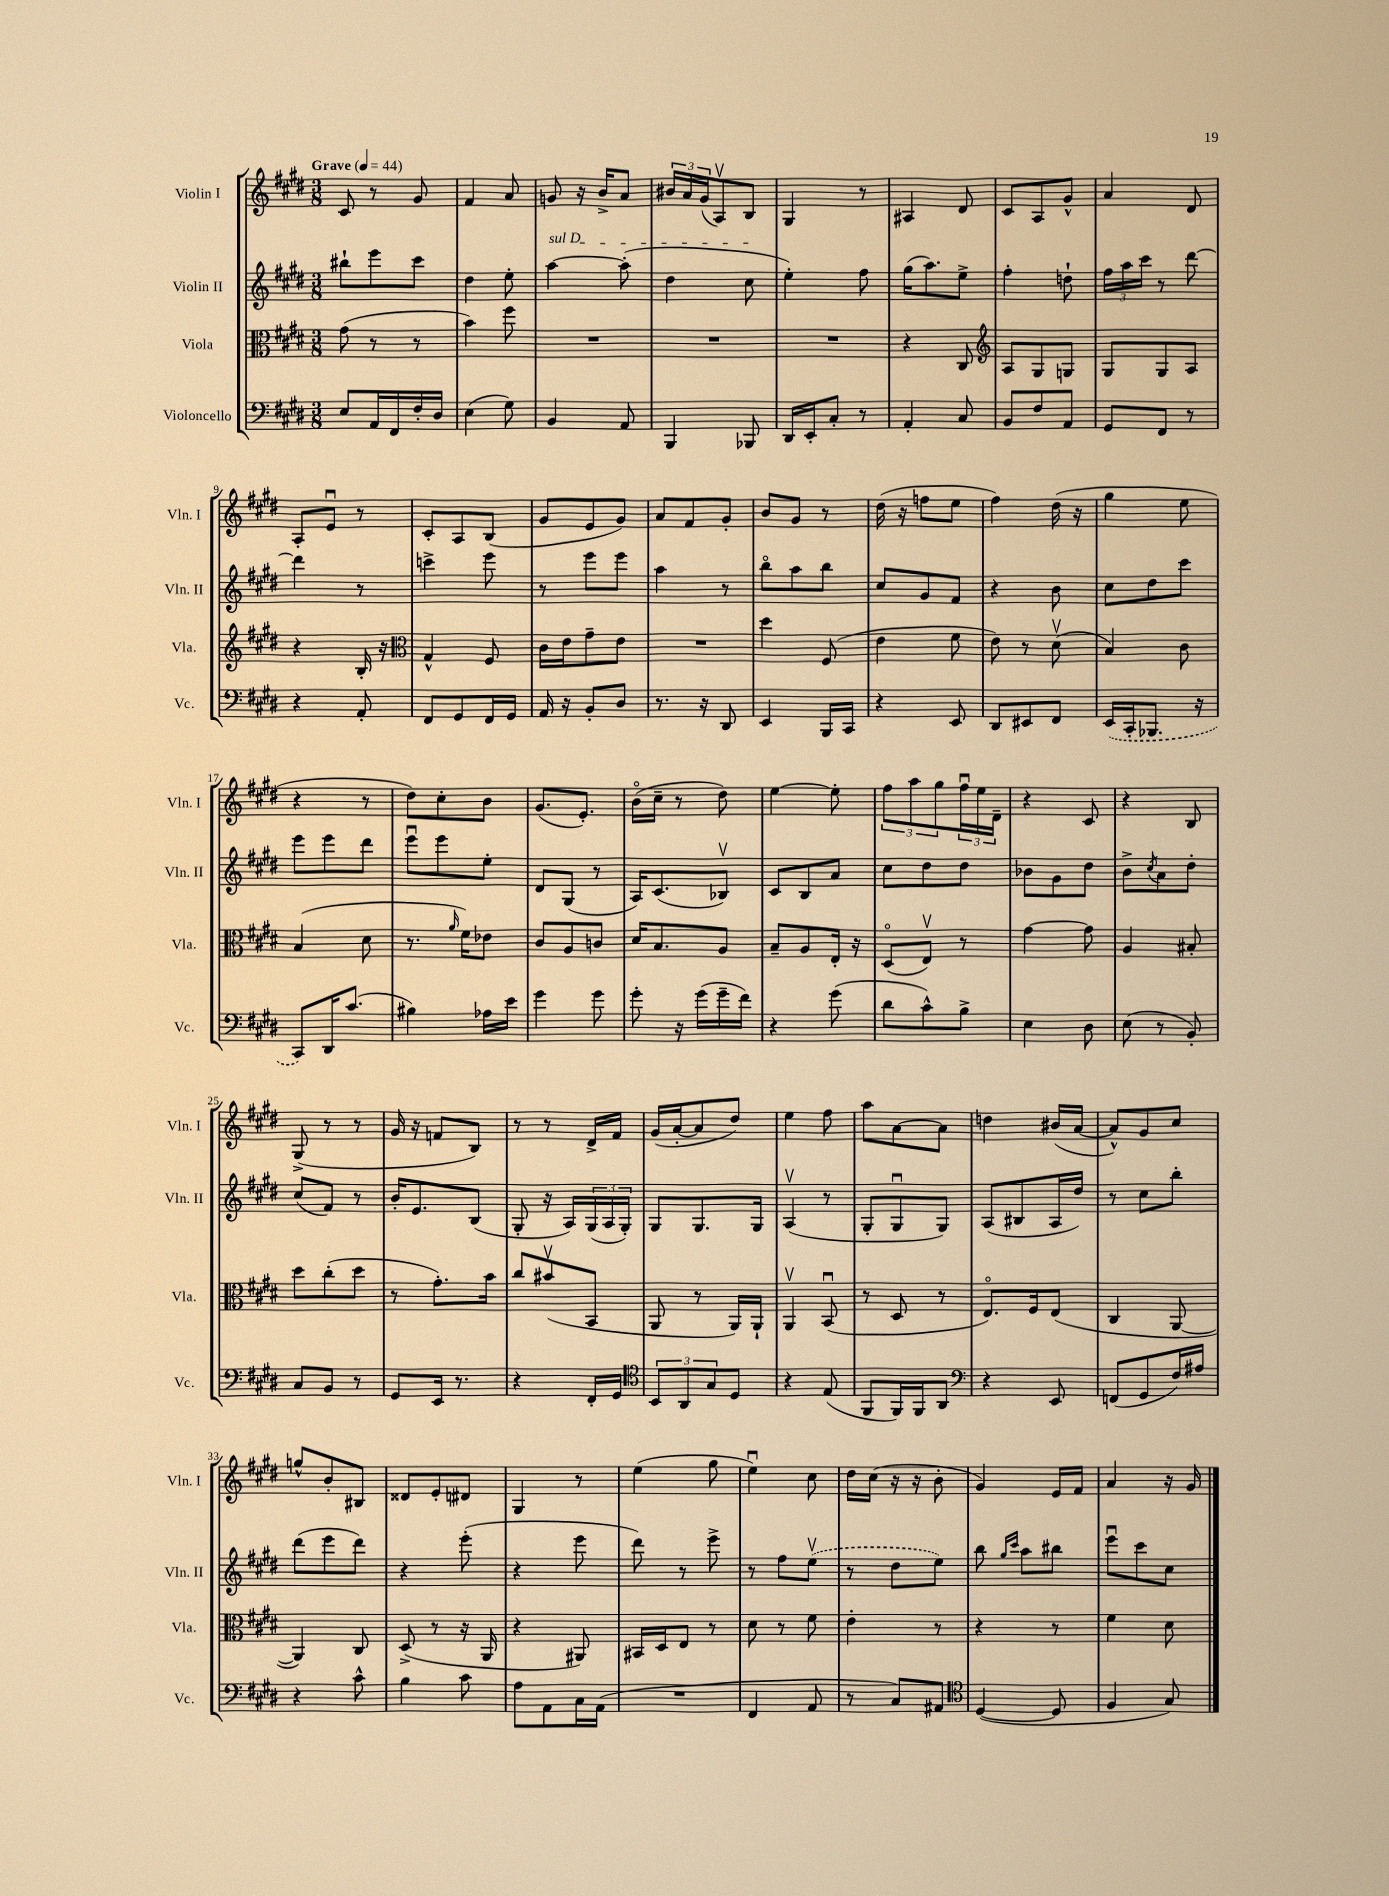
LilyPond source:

<<
\new StaffGroup <<
\new Staff = "s0" \with { instrumentName = "Violin I" shortInstrumentName = "Vln. I" } {
    \clef treble \key e \major \numericTimeSignature \time 3/8 \tempo "Grave" 4 = 44
    cis'8 r8 gis'8 |
    fis'4 a'8 |
    g'8 r16 b'16-> a'8 |
    \tuplet 3/2 { bis'16 a'16 gis'16( } a8\upbow) b8 |
    gis4 r8 |
    ais4 dis'8 |
    cis'8 a8 gis'8-^ |
    a'4 dis'8 |
    a8-. e'8\downbow r8 |
    cis'8-. a8 b8( |
    gis'8 e'8 gis'8) |
    a'8 fis'8 gis'8-. |
    b'8 gis'8 r8 |
    dis''16( r16 f''8 e''8 |
    fis''4) dis''16( r16 |
    gis''4 e''8 |
    r4 r8 |
    dis''8) cis''8-. b'8 |
    gis'8.( e'8.-.) |
    b'16\flageolet( cis''16-- r8 dis''8) |
    e''4~ e''8-. |
    \tuplet 3/2 { fis''8 a''8 gis''8 } \tuplet 3/2 { fis''16\downbow e''16 dis'16-- } |
    r4 cis'8 |
    r4 b8 |
    gis8->( r8 r8 |
    gis'16 r16 f'8 b8) |
    r8 r8 dis'16-> fis'16 |
    gis'16( a'16~-. a'8 dis''8) |
    e''4 fis''8 |
    a''8 a'8~ a'8 |
    d''4 bis'16( a'16~ |
    a'8-^) gis'8 cis''8 |
    g''8-^ b'8-. bis8 |
    disis'8 e'8-. dis'8 |
    gis4 r8 |
    e''4( gis''8 |
    e''4\downbow) cis''8 |
    dis''16 cis''16( r16 r16 b'8-. |
    gis'4) e'16 fis'16 |
    a'4 r16 gis'16 \bar "|." |
}
\new Staff = "s1" \with { instrumentName = "Violin II" shortInstrumentName = "Vln. II" } {
    \clef treble \key e \major \numericTimeSignature \time 3/8
    bis''8-! e'''8 cis'''8 |
    dis''4 e''8-. |
    \once \override TextSpanner.bound-details.left.text = \markup { \italic "sul D" } a''4~\startTextSpan a''8-.( |
    dis''4 cis''8\stopTextSpan |
    e''4-.) fis''8 |
    gis''16( a''8.) e''8-> |
    fis''4-. d''8-! |
    \tuplet 3/2 { fis''16 a''16 cis'''16 } r8 dis'''8~ |
    dis'''4 r8 |
    c'''4-> e'''8 |
    r8 e'''8 e'''8 |
    a''4 r8 |
    b''8\flageolet a''8 b''8 |
    cis''8 gis'8 fis'8 |
    r4 b'8 |
    cis''8 dis''8 cis'''8 |
    e'''8 e'''8 dis'''8 |
    e'''8\downbow e'''8 e''8-. |
    dis'8 gis8( r8 |
    a16) cis'8.( bes8\upbow) |
    cis'8 b8 a'8 |
    cis''8 dis''8 dis''8 |
    bes'8 gis'8 dis''8 |
    b'8-> \acciaccatura { cis''8 } a'8 dis''8-. |
    cis''8( fis'8) r8 |
    b'16-. e'8. b8( |
    gis8-. r16 a16) \tuplet 3/2 { gis16( a16 gis16-.) } |
    gis8 gis8. gis16 |
    a4\upbow( r8 |
    gis8-. gis8\downbow gis8) |
    a8( bis8 a16 dis''16) |
    r8 cis''8 b''8-. |
    dis'''8( e'''8 dis'''8) |
    r4 e'''8-.( |
    r4 e'''8 |
    dis'''8) r8 e'''8-> |
    r8 fis''8 \once \slurDashed e''8\upbow( |
    r8 dis''8 e''8) |
    b''8 \grace { gis''16 cis'''16 } a''8 bis''8 |
    e'''8\downbow cis'''8 cis''8 \bar "|." |
}
\new Staff = "s2" \with { instrumentName = "Viola" shortInstrumentName = "Vla." } {
    \clef alto \key e \major \numericTimeSignature \time 3/8
    gis'8( r8 r8 |
    b'4) fis''8 |
    R4. |
    R4. |
    R4. |
    r4 cis8 |
    \clef treble a8 gis8 g8 |
    gis8 gis8 a8 |
    r4 b16-. r16 |
    \clef alto gis4-^ fis8 |
    cis'16 e'16 gis'8-- e'8 |
    R4. |
    dis''4 fis8( |
    e'4 fis'8 |
    e'8) r8 dis'8\upbow( |
    b4) cis'8 |
    b4( dis'8 |
    r8. \grace { a'16 } fis'16) ees'8 |
    cis'8 a8 c'8 |
    dis'16 b8. a8 |
    b8-- a8 e16-. r16 |
    dis8\flageolet( e8\upbow) r8 |
    gis'4~ gis'8 |
    a4 bis8-. |
    dis''8 cis''8-.( dis''8 |
    r8 gis'8.-.) b'16 |
    cis''8 bis'8\upbow( b,8 |
    a,8 r8 a,16) a,16-! |
    a,4\upbow b,8\downbow( |
    r8 dis8 r8 |
    e8.\flageolet) fis16 e8( |
    cis4 a,8~ |
    a,4) cis8 |
    dis8->( r8 r16 a,16 |
    r4 ais,8) |
    bis,16 dis16 e8 r8 |
    dis'8 r8 fis'8 |
    e'4-. r8 |
    r4 r8 |
    fis'4 dis'8 \bar "|." |
}
\new Staff = "s3" \with { instrumentName = "Violoncello" shortInstrumentName = "Vc." } {
    \clef bass \key e \major \numericTimeSignature \time 3/8
    e8 a,16 fis,16 fis16-. dis16 |
    e4( gis8) |
    b,4 a,8 |
    b,,4 bes,,8 |
    dis,16 e,16-. cis8-. r8 |
    a,4-. cis8 |
    b,8 fis8 a,8 |
    gis,8 fis,8 r8 |
    r4 a,8-. |
    fis,8 gis,8 fis,16 gis,16 |
    a,16 r16 b,8-. dis8 |
    r8. r16 dis,8 |
    e,4 b,,16 cis,16 |
    r4 e,8 |
    dis,8 eis,8 fis,8 |
    \once \slurDashed e,16( cis,16-. bes,,8. r16 |
    cis,8) dis,16 cis'8.( |
    bis4) aes16 e'16 |
    gis'4 gis'8 |
    gis'8-. r16 gis'16( gis'16-- fis'16) |
    r4 gis'8( |
    dis'8 cis'8-^) b8-> |
    e4 dis8 |
    e8( r8 b,8-.) |
    cis8 b,8 r8 |
    gis,8 e,16 r8. |
    r4 fis,16-. gis,16 |
    \clef tenor \tuplet 3/2 { b,8 a,8 gis8 } dis8 |
    r4 e8( |
    fis,8 fis,16) fis,16 a,8 |
    \clef bass r4 e,8 |
    f,8( gis,8 fis16) ais16 |
    r4 cis'8-^ |
    b4 cis'8 |
    a8 a,8 cis16 a,16( |
    R4. |
    fis,4 a,8 |
    r8 cis8) ais,8 |
    \clef tenor dis4~( dis8 |
    fis4 gis8) \bar "|." |
}
>>
>>
